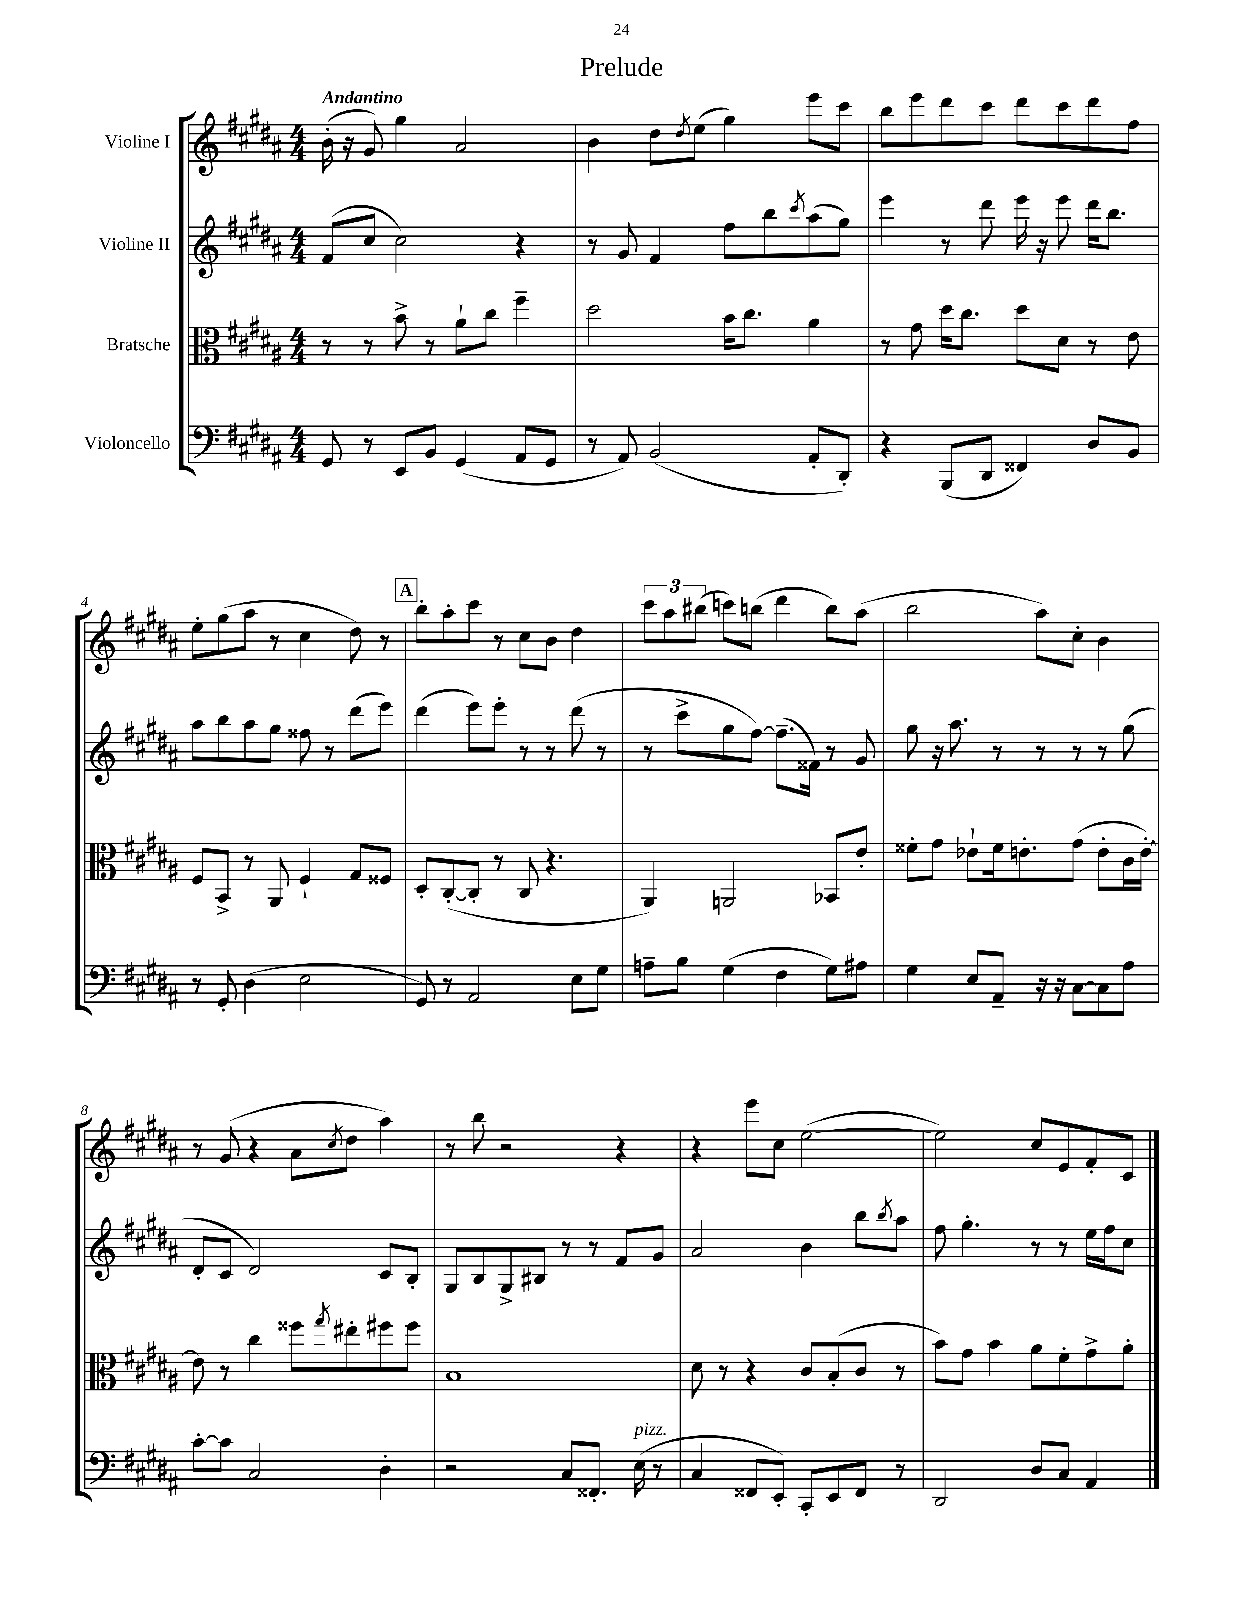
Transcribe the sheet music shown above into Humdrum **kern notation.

**kern	**kern	**kern	**kern
*part4	*part3	*part2	*part1
*staff4	*staff3	*staff2	*staff1
*I"Violoncello	*I"Bratsche	*I"Violine II	*I"Violine I
*clefF4	*clefC3	*clefG2	*clefG2
*k[f#c#g#d#a#]	*k[f#c#g#d#a#]	*k[f#c#g#d#a#]	*k[f#c#g#d#a#]
*M4/4	*M4/4	*M4/4	*M4/4
=1	=1	=1	=1
!	!	!	!LO:TX:a:B:t=Andantino
8GG#/	8r	(8f#/L	(16b'\
.	.	.	16r
8r	8r	8cc#/J	8g#/)
8EE/L	8b^\	2cc#\)	4gg#\
8BB/J	8r	.	.
(4GG#/	8a#`\L	.	2a#/
.	8cc#\J	.	.
8AA#/L	4ff#~\	4r	.
8GG#/J	.	.	.
=2	=2	=2	=2
8r	2dd#\	8r	4b\
8AA#/)	.	8g#/	.
(2BB/	.	4f#/	8dd#\L
.	.	.	8qdd#/
.	.	.	(8ee\J
.	16b\KL	8ff#\L	4gg#\)
.	8.cc#\J	.	.
.	.	8bb\	.
.	.	8qccc#/	.
8AA#'/L	4a#\	(8aa#\	8eee\L
8DD#'/J)	.	8gg#\J)	8ccc#\J
=3	=3	=3	=3
4r	8r	4eee\	8bb\L
.	8g#\	.	8eee\
(8BBB/L	16dd#\KL	8r	8ddd#\
.	8.cc#\J	.	.
8DD#/J	.	8ddd#\	8ccc#\J
4FF##X/)	8dd#\L	16eee\	8ddd#\L
.	.	16r	.
.	8d#\J	8eee\	8ccc#\
8D#/L	8r	16ddd#\KL	8ddd#\
.	.	8.bb\J	.
8BB/J	8e\	.	8ff#\J
!!LO:LB:g=z
=4	=4	=4	=4
8r	8F#/L	8aa#\L	8ee'\L
8GG#'/	8BB^/J	8bb\	(8gg#\
(4D#\	8r	8aa#\	8aa#\J
.	8AA#/	8gg#\J	8r
2E\	4F#`/	8ff##X\	4cc#\
.	.	8r	.
.	8G#/L	(8ddd#\L	8dd#\)
.	8F##X/J	8eee\J)	8r
!!LO:REH:place=s1:t=A
=5	=5	=5	=5
8GG#/)	8D#'/L	(4ddd#\	8bb'\L
8r	([8C#'/	.	8aa#'\
2AA#/	8C#'/J]	8eee\L)	8ccc#\J
.	8r	8eee'\J	8r
.	8C#/	8r	8cc#\L
.	4.r	8r	8b\J
8E\L	.	(8ddd#\	4dd#\
8G#\J	.	8r	.
=6	=6	=6	=6
8An~\L	4AA#/)	8r	12ccc#\L
.	.	.	12aa#\
8B\J	.	8ccc#^\L	.
.	.	.	(12bb#X\J
(4G#\	2AAn/	8gg#\	8cccn\L)
.	.	[8ff#\J)	(8bbn\J
4F#\	.	(8.ff#~\L]	4ddd#\
.	.	16f##X\Jk)	.
8G#\L)	8BB-X/L	8r	8bb\L)
8A#X\J	8e'/J	8g#/	(8aa#\J
=7	=7	=7	=7
4G#\	8f##X'\L	8gg#\	2bb\
.	8g#\J	16r	.
.	.	8.aa#\	.
8E/L	8e-X`\L	.	.
8AA#~/J	16f##\k	8r	.
.	8.en'\	.	.
16r	.	8r	8aa#\L)
16r	.	.	.
[8C#\L	(8g#\J	8r	8cc#'\J
8C#\]	8e'\L	8r	4b\
8A#\J	16c#\L	(8gg#\	.
.	[16e'\JJ)	.	.
!!LO:LB:g=z
=8	=8	=8	=8
[8c#'\L	8e\]	8d#'/L	8r
8c#\J]	8r	8c#/J	(8g#/
2C#/	4cc#\	2d#/)	4r
.	8ff##X\L	.	8a#\L
.	8qgg#/	.	8qcc#/
.	8ee#X'\	.	8dd#\J
4D#'\	8ff#X\	8c#/L	4aa#\)
.	8ff#\J	8B'/J	.
=9	=9	=9	=9
2r	1B	8G#/L	8r
.	.	8B/	8bb\
.	.	8G#^/	2r
.	.	8B#X/J	.
8C#/L	.	8r	.
8.FF##X'/J	.	8r	.
.	.	8f#/L	4r
!LO:TX:a:i:t=pizz.	!	!	!
(16E\	.	.	.
8r	.	8g#/J	.
=10	=10	=10	=10
4C#/	8d#\	2a#/	4r
.	8r	.	.
8FF##X/L	4r	.	8eee\L
8EE'/J)	.	.	8cc#\J
8CC#'/L	8c#/L	4b\	([2ee\
8EE/	(8B'/	.	.
8FF##/J	8c#/J	8bb\L	.
.	.	8qbb/	.
8r	8r	8aa#\J	.
=11	=11	=11	=11
2DD#/	8b\L)	8ff#\	2ee\])
.	8g#\J	4.gg#'\	.
.	4b\	.	.
8D#/L	8a#\L	8r	8cc#/L
8C#/J	8f#'\	8r	8e/
4AA#/	8g#^\	16ee\LL	8f#'/
.	.	16ff#\J	.
.	8a#'\J	8cc#\J	8c#/J
==	==	==	==
*-	*-	*-	*-
